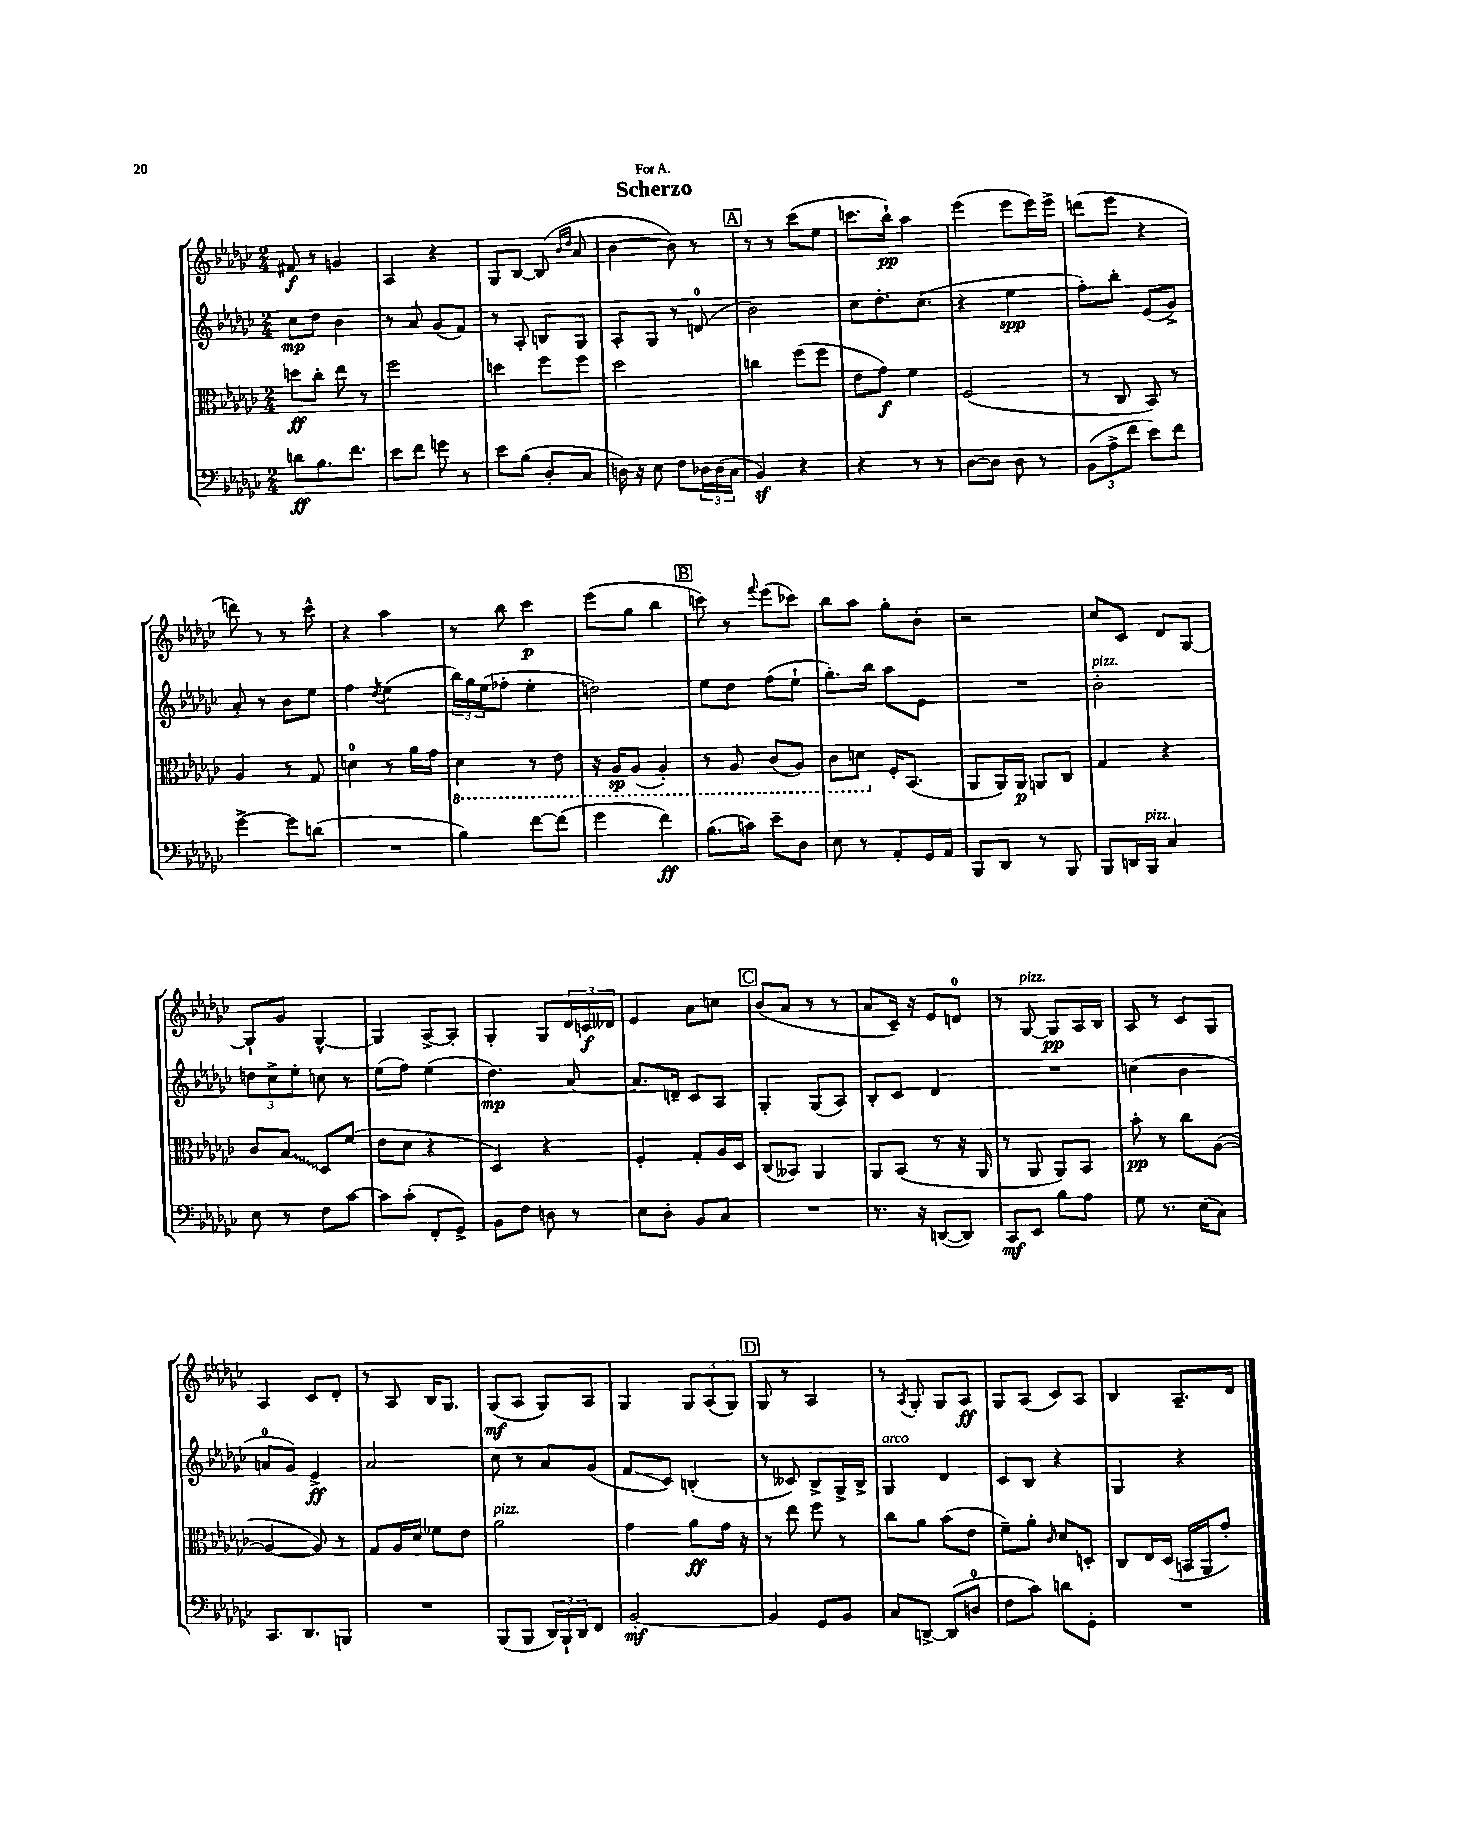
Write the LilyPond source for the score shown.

\header { title = "Scherzo" dedication = "For A." }
<<
\new StaffGroup <<
\new Staff = "s0" {
    \clef treble \key ges \major \numericTimeSignature \time 2/4
    fis'8\f r8 g'4 |
    aes4 r4 |
    ges8 bes8~ bes8( \grace { bes'16 des''16 } aes'8 |
    bes'4~ bes'8) r8 |
    \mark \markup { \box "A" } r8 r8 ces'''8( ees''8 |
    c'''8. bes''16-!\pp) aes''4 |
    ees'''4( ees'''8 ees'''16) ees'''16-> |
    d'''8( ees'''8 r4 |
    d'''8) r8 r8 ces'''8-^ |
    r4 aes''4 |
    r8 bes''8 ces'''4\p |
    ees'''8( ges''8 bes''4 |
    \mark \markup { \box "B" } c'''8) r8 \appoggiatura { f'''8 } ees'''8( ces'''8) |
    bes''8 aes''8 ges''8-. bes'8-. |
    r2 |
    ces''8 ces'8 des'8 ges8~ |
    ges8-! ges'8 ges4~-^ |
    ges4 aes8~-> aes8-. |
    ges4-. ges8 \tuplet 3/2 { des'16 c'16\f deses'16 } |
    ees'4 aes'8 c''8 |
    \mark \markup { \box "C" } bes'8( aes'8 r8 r8 |
    aes'8 ces'16--) r16 ees'8 d'8-0 |
    r8 ges8~^\markup { \italic "pizz." } ges8\pp aes16 bes16 |
    aes8 r8 ces'8 ges8 |
    aes4 ces'8 des'8-. |
    r8 aes8 bes16 ges8. |
    ges8\mf( aes8 ges8) aes8 |
    ges4 \tuplet 3/2 { ges8 aes8( ges8) } |
    \mark \markup { \box "D" } ges8 r8 aes4 |
    r8 \acciaccatura { aes8 } ges8-. ges8 aes8\ff |
    ges8 aes8( ces'8) aes8 |
    bes4 aes8.-- des'16 \bar "|." |
}
\new Staff = "s1" {
    \clef treble \key ges \major \numericTimeSignature \time 2/4
    ces''8\mp des''8 bes'4 |
    r8 aes'8 ges'8( f'8) |
    r8 aes8-. b8 ges8 |
    aes8-. ges8 r8 d'8-0( |
    \mark \markup { \box "A" } bes'2) |
    ces''8 des''8.-. ces''8.( |
    r4 ees''4\spp |
    f''8-.) bes''8-. ees'8( ges'8->) |
    aes'8-. r8 bes'8 ees''8 |
    f''4 \acciaccatura { des''8 } ees''4( |
    \tuplet 3/2 { bes''16) ges''16 ees''16( } fes''8-. ees''4-. |
    d''2) |
    \mark \markup { \box "B" } ees''8 des''8 f''8( ees''8-! |
    ges''8.-.) bes''16 aes''8 ees'8 |
    R2 |
    bes'2-.^\markup { \italic "pizz." } |
    \tuplet 3/2 { d''8 ces''8-> ees''8-. } c''8 r8 |
    ees''8( f''8) ees''4( |
    des''4.\mp) aes'8~ |
    aes'8. d'16-- ces'8 aes8 |
    \mark \markup { \box "C" } ges4-. ges8( aes8) |
    bes8-. ces'8 des'4 |
    R2 |
    c''4( bes'4 |
    a'8-0 ges'8) ees'4->\ff |
    aes'2 |
    ces''8 r8 aes'8 ges'8( |
    f'8\glissando ces'8) b4-.( |
    \mark \markup { \box "D" } r8 ceses'8) bes8-> ges16-> bes16-> |
    ges4^\markup { \italic "arco" } des'4 |
    ces'8 bes8 r4 |
    ges4 r4 \bar "|." |
}
\new Staff = "s2" {
    \clef alto \key ges \major \numericTimeSignature \time 2/4
    d''8\ff ces''8-. ees''8 r8 |
    f''2 |
    d''4 f''8 f''8 |
    des''2 |
    \mark \markup { \box "A" } c''4 f''8( f''8 |
    ees'8 ges'8\f) f'4 |
    f2( |
    r8 ces8 bes,8) r8 |
    aes4 r8 ges8 |
    d'4-0 r8 aes'16 ges'16 |
    \ottava #-1 des4 r8 ees8 |
    r16 aes,16\sp aes,8( aes,4-.) |
    \mark \markup { \box "B" } r8 aes,8 ces8( aes,8) |
    ces8 d8 \ottava #0 f16-. bes,8.( |
    aes,8 aes,16) aes,16\p a,8 ces8 |
    ges4 r4 |
    ces'8 \once \override Glissando.style = #'zigzag bes8\glissando des8 f'8( |
    ees'8 des'8 r4 |
    des4) r4 |
    f4-. ges8-. aes16 des16 |
    \mark \markup { \box "C" } ces8( beses,8) aes,4 |
    aes,8 bes,8( r8 r16 aes,16 |
    r8 aes,8 aes,8) bes,8 |
    bes'8-.\pp r8 ces''8 aes8~( |
    aes4~ aes8) r8 |
    ges8 aes16 des'16 fes'8 ees'8 |
    aes'2^\markup { \italic "pizz." } |
    ges'4 aes'8\ff ges'16 r16 |
    \mark \markup { \box "D" } r8 ees''8 f''8 r8 |
    ces''8 aes'8 bes'8( ees'8 |
    f'8--) aes'8-. \grace { ces'16 } des'8 d8-. |
    ces8 ees16 des16( b,16 aes,16 ges'8-.) \bar "|." |
}
\new Staff = "s3" {
    \clef bass \key ges \major \numericTimeSignature \time 2/4
    d'8\ff bes8. f'8. |
    ees'8 f'8 g'8 r8 |
    ees'8 bes8( des8-. ces8 |
    d16) r16 ees8 f8 \tuplet 3/2 { des16 des16( ces16 } |
    \mark \markup { \box "A" } bes,4\sf) r4 |
    r4 r8 r8 |
    des8~ des8 des8 r8 |
    \tuplet 3/2 { bes,8( aes8-> f'8 } ees'8) f'8 |
    ges'4~-> ges'8 d'8( |
    R2 |
    bes4) f'8~ f'8( |
    ges'4 f'4\ff) |
    \mark \markup { \box "B" } bes8.( c'16) ees'8-- des8 |
    ees8 r8 aes,8-. ges,16 aes,16 |
    bes,,8 des,8 r8 bes,,8 |
    bes,,8 d,16 bes,,16^\markup { \italic "pizz." } ces4 |
    ees8 r8 f8 ces'8~ |
    ces'8 ces'8-.( f,8-. ges,8->) |
    bes,8 f8 d8 r8 |
    ees8 des8-. bes,8 ces8 |
    \mark \markup { \box "C" } R2 |
    r8. r16 d,8~( d,8) |
    ces,8\mf ees,8 bes8 aes8 |
    ges8 r8. ees16( ces8) |
    ces,8. des,8. b,,8 |
    R2 |
    bes,,8( bes,,8 \tuplet 3/2 { des,16) bes,,16-! des,16 } f,8 |
    bes,2~-.\mf |
    \mark \markup { \box "D" } bes,4 ges,8 bes,8 |
    ces8 d,8~-> d,8( d8-0 |
    f8 ces'8) d'8 ges,8-. |
    R2 \bar "|." |
}
>>
>>
\layout { \context { \Score \remove "Bar_number_engraver" } }
